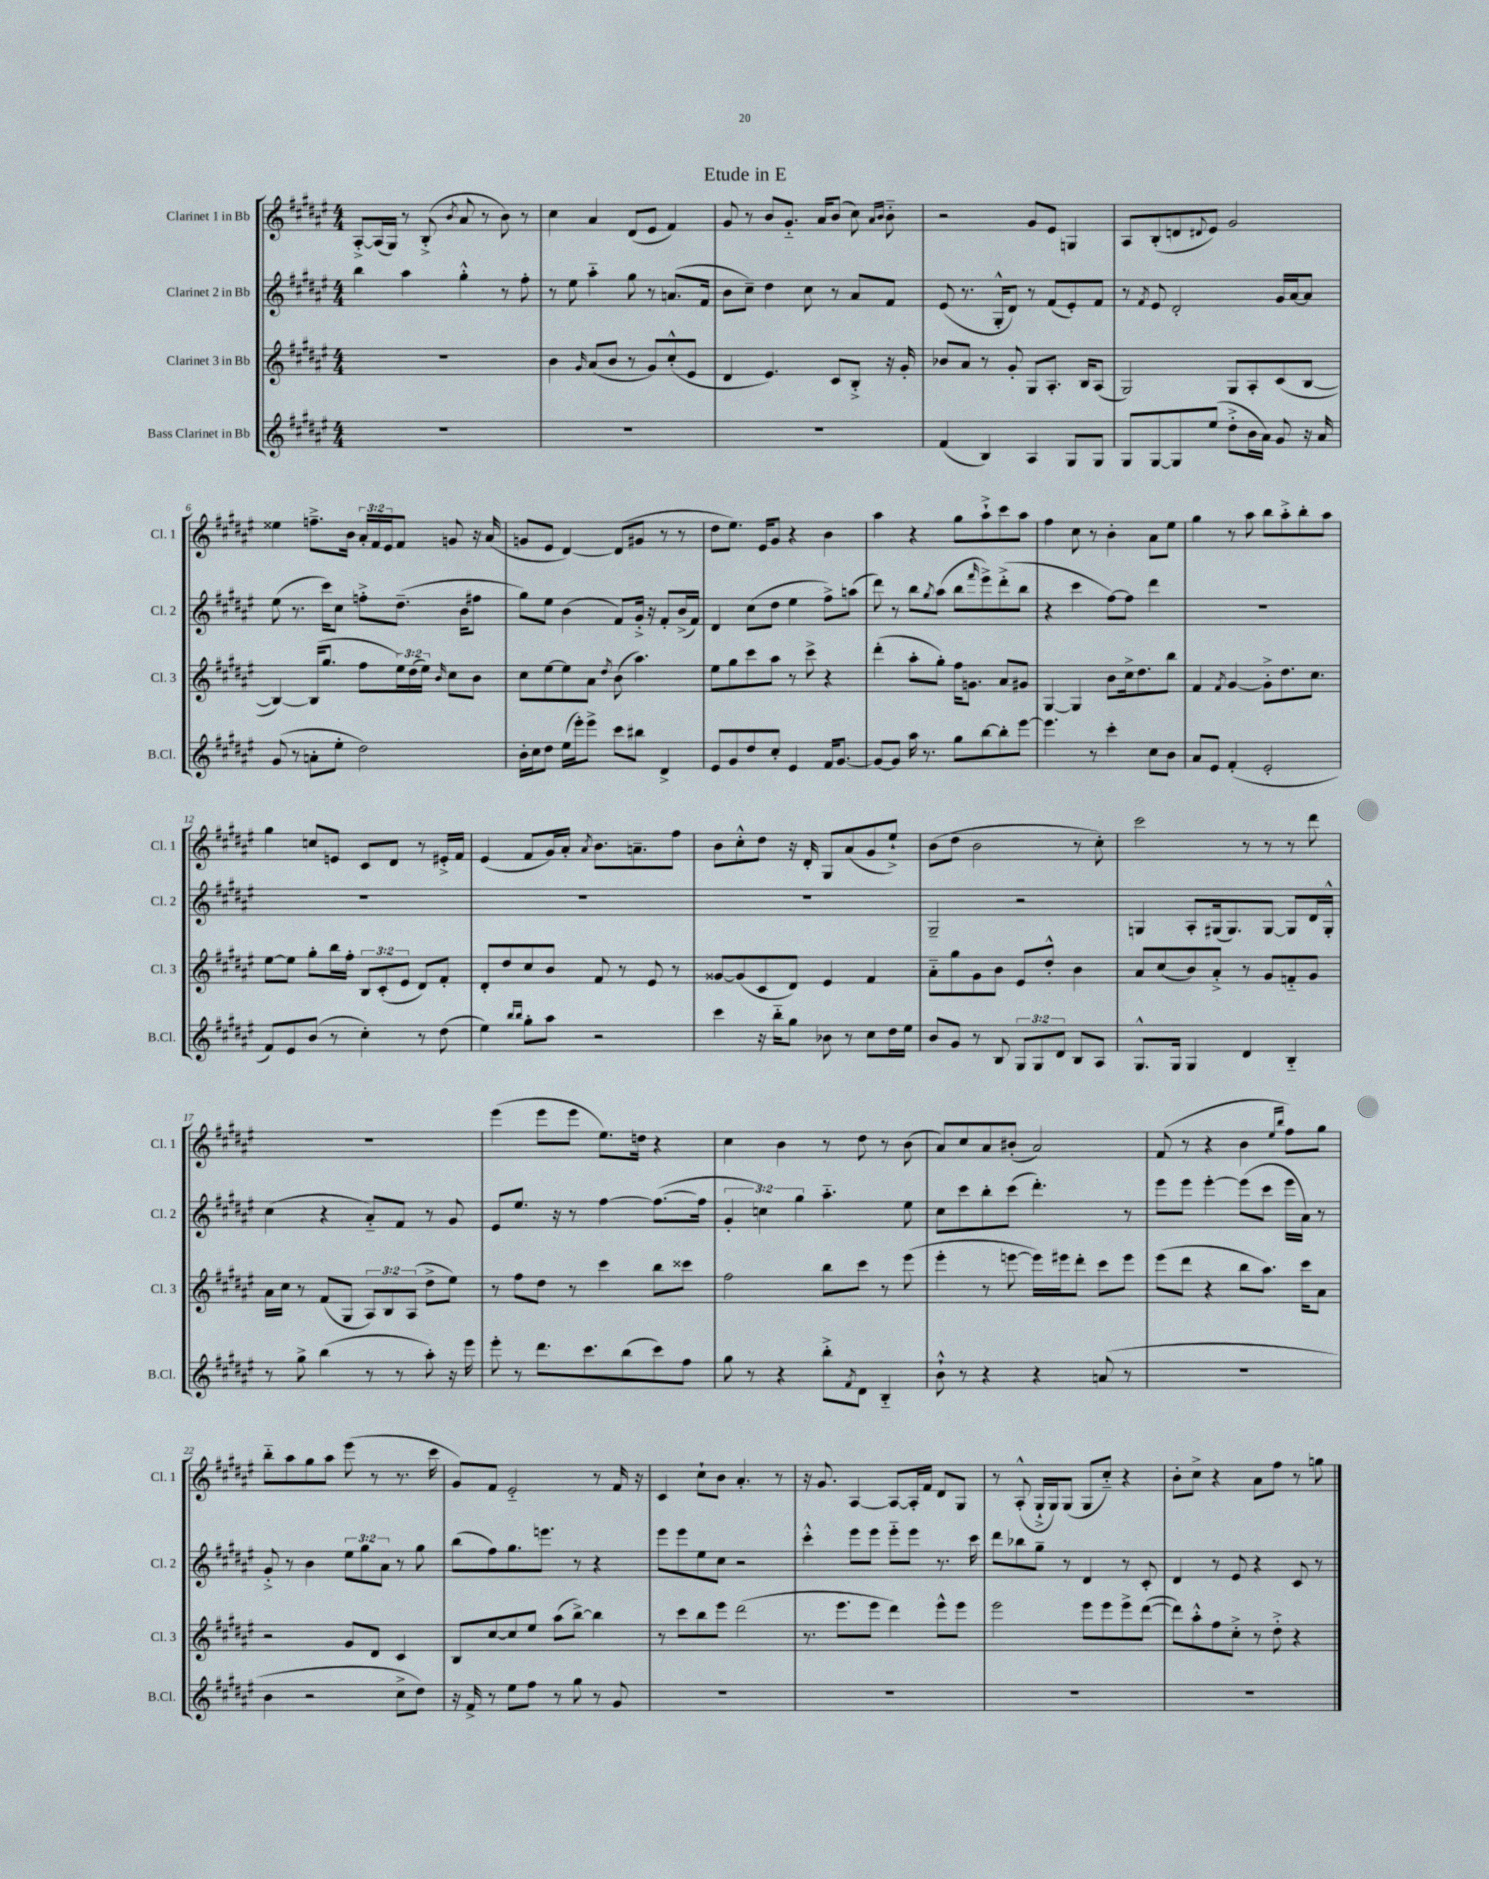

**kern	**kern	**kern	**kern
*part4	*part3	*part2	*part1
*staff4	*staff3	*staff2	*staff1
*I"Bass Clarinet in Bb	*I"Clarinet 3 in Bb	*I"Clarinet 2 in Bb	*I"Clarinet 1 in Bb
*I'B.Cl.	*I'Cl. 3	*I'Cl. 2	*I'Cl. 1
*clefG2	*clefG2	*clefG2	*clefG2
*k[f#c#g#d#a#e#]	*k[f#c#g#d#a#e#]	*k[f#c#g#d#a#e#]	*k[f#c#g#d#a#e#]
*M4/4	*M4/4	*M4/4	*M4/4
=1	=1	=1	=1
1r	1r	4bb\	[8A#'^/L
.	.	.	(16A#/L]
.	.	.	16G#/JJ)
.	.	4aa#\	8r
.	.	.	(8B'^/
.	.	.	8qb/
.	.	4gg#'^^\	8a#/
.	.	.	8r
.	.	8r	8b\)
.	.	8ff#'\	8r
=2	=2	=2	=2
1r	4b\	8r	4cc#\
.	.	8ee#\	.
.	16qqg#/	.	.
.	(8a#/L	4aa#\	4a#/
.	8b/J	.	.
.	8r	8gg#\	(8d#/L
.	8g#/L)	8r	8e#/J
.	(8cc#'^^/	(8.an/L	4f#/)
.	8e#/J	.	.
.	.	16f#/Jk	.
=3	=3	=3	=3
1r	4d#/	8b\L	8g#/
.	.	8cc#~\J)	8r
.	4.e#/)	4dd#\	8b/L
.	.	.	8.g#/J
.	.	8cc#\	.
.	.	.	16a#/KL
.	8c#/L	8r	(8b/J
.	8B'^/J	8a#/L	8cc#\)
.	.	.	16qqa#/LL
.	.	.	16qqb/JJ
.	16r	8f#/J	8b\
.	16g#'/	.	.
=4	=4	=4	=4
(4f#/	8b-X/L	(8e#/	2r
.	8a#/J	8.r	.
4B/)	8r	.	.
.	.	16G#'^^/KL	.
.	8g#'/	8d#/J)	.
4A#/	8G#/L	8r	8g#/L
.	8.A#'/J	(8f#/L	8e#/J
8G#/L	.	8e#'/)	4Gn/
.	16B/KL	.	.
8G#/J	(8A#/J	8f#/J	.
=5	=5	=5	=5
8G#/L	2G#/)	8r	8A#/L
.	.	8qf#/	.
[8G#/	.	8e#/	(8B'/
8G#/]	.	2d#'/	8dn/
.	.	.	8qqd#X/
(8ee#/J	.	.	8e#/J)
8dd#'^\L	8G#/L	.	2g#/
16b\L	8A#'/	.	.
16a#\JJ)	.	.	.
8g#/	(8c#/	16g#/LL	.
.	.	[16a#/J	.
16r	[8B/J	8a#/J]	.
16a#/	.	.	.
!!LO:LB:g=z
=6	=6	=6	=6
(8g#/	4B/_)	(8ee#\	4ee##X\
8r	.	8.r	.
8an'\L	(16B/KL]	.	8.ffn~^\L
.	8.gg#/J	16ccc#\KL)	.
8ee#'\J	.	8cc#\J	.
.	.	.	16b\Jk
2dd#\)	8ff#\L	8ffn'^\L	24a#'/LL
.	.	.	24f#/
.	.	.	24e#/J
.	24ee#\L)	(8.dd#~\J	8f#/J
.	(24dd#\	.	.
.	24ee#\JJ)	.	.
.	16qqb/	.	.
.	8cc#\L	.	8gn/
.	.	16b\KL	.
.	8b\J	8ff#X\J	16r
.	.	.	(16a#/
=7	=7	=7	=7
16b'\LL	8cc#\L	8gg#\L)	8gn/L
16cc#\J	.	.	.
8dd#\J	[8ee#\	8ee#\J	8e#/J
(16ee#\LL	8ee#\]	(4b\	[4d#/)
16eee#'\J)	.	.	.
8eee#^\J	8a#\J	.	.
.	8qdd#/	.	.
8ccc#\L	(8b\	8f#/L)	(8d#/L]
8bb#X\J	4.aa#\)	16g#'^/Jk	8g#X/J
.	.	16r	.
4d#^/	.	8f#'/L	8r
.	.	(16b^/L	8r
.	.	16f#/JJ)	.
=8	=8	=8	=8
8e#/L	8ee#\L	4d#/	8dd#\L
8g#/	8gg#\	.	8.ee#\J)
8dd#/	8ccc#\	(8cc#\L	.
.	.	.	16e#/KL
8cc#'/J	8aa#\J	8dd#\J	8g#/J
4e#/	8r	4ee#\	4r
.	8ccc#^\	.	.
16f#/KL	4r	8ff#^\L)	4b\
[8.g#/J	.	.	.
.	.	(8aan\J	.
=9	=9	=9	=9
8g#/L_	(4ddd#'\	8ddd#\)	4aa#\
8g#/J]	.	8r	.
16aa#\	8aa#'\L	8bb\L	4r
8.r	.	.	.
.	.	8qgg#/	.
.	8gg#'\J)	(8aa#\J	.
8gg#\L	16ff#\KL	8bb\L	8gg#\L
.	8.gn\J	.	.
.	.	16qqfff#/	.
[8bb\	.	8eee#^\)	8aa#`^\
8bb'\]	8a#/L	(8ddd#'^\	8ccc#\
[8eee#\J	8g#X/J	8bb\J	8aa#\J
=10	=10	=10	=10
4.eee#\]	[4G#/	4r	4ff#\
.	4G#/]	4ccc#\	8cc#\
8r	.	.	8r
4ccc#'\	8b\L	[8ff#\L)	4b'\
.	16cc#^\k	8ff#\J]	.
.	8.dd#\	.	.
8cc#\L	.	4ddd#\	8a#\L
8b\J	8bb\J	.	8ee#\J
=11	=11	=11	=11
8a#/L	4f#/	1r	4gg#\
8e#/J	.	.	.
.	8qf#/	.	.
(4f#'/	[4g#/	.	8r
.	.	.	8aa#\
2e#'/	8g#'^\L]	.	8bb\L
.	8.dd#\	.	8aa#'^\
.	.	.	8bb'\
.	8.cc#\J	.	.
.	.	.	8aa#\J
!!LO:LB:g=z
=12	=12	=12	=12
8f#/L)	[8ee#\L	1r	4gg#\
8e#/	8ee#\J]	.	.
(8b/J	8gg#'\L	.	8ccn/L
8r	16bb\L	.	8en/J
.	16ff#'\JJ	.	.
4cc#'\)	12B/L	.	8c#/L
.	(12c#'/	.	.
.	.	.	8d#/J
.	12e#/J	.	.
8r	8d#/L)	.	8r
(8dd#\	8f#'/J	.	16e#X'^/LL
.	.	.	16f#/JJ
=13	=13	=13	=13
4ee#\)	8d#'/L	1r	(4e#/
.	8dd#/	.	.
16qqbb/LL	.	.	.
16qqbb/JJ	.	.	.
8gg#'\L	8cc#/	.	8f#/L
8aa#\J	8b/J	.	16g#/L)
.	.	.	16a#'/JJ
.	.	.	8qa#/
2r	8f#/	.	8.b\L
.	8r	.	.
.	.	.	8.an~\
.	8e#/	.	.
.	8r	.	8ff#\J
=14	=14	=14	=14
4ccc#\	[8g##X/L	1r	8b\L
.	(8g##/]	.	8cc#'^^\
16r	8c#/	.	8dd#\J
16bb\KL	.	.	.
8gg#\J	8d#/J)	.	16r
.	.	.	16d#'/
8b-X\	4e#/	.	8G#/L
8r	.	.	(8a#/
8cc#\L	4f#/	.	8g#/
16dd#\L	.	.	8ee#`^/J)
16ee#\JJ	.	.	.
=15	=15	=15	=15
8b/L	8a#\L	2G#~/	(8b\L
8g#/J	8gg#\	.	8dd#\J
8r	8g#\	.	2b\
8B/	8b\J	.	.
12G#/L	8e#/L	2r	.
12G#/	.	.	.
.	8dd#'^^/J	.	.
12d#/J	.	.	.
8B/L	4b\	.	8r
8A#/J	.	.	8cc#'\)
=16	=16	=16	=16
8.G#^^/L	8a#/L	4Gn/	2ccc#\
.	(8cc#/	.	.
16G#/Jk	.	.	.
4G#/	8b/)	8A#'/L	.
.	8a#'^/J	(16G#X/k	.
.	.	8.G#/)	.
4d#/	8r	.	8r
.	8g#/L	[8G#/J	8r
4B/	8fn/	8G#/L]	8r
.	8g#/J	16d#/L	8ddd#\
.	.	16G#'^^/JJ	.
!!LO:LB:g=z
=17	=17	=17	=17
8r	16a#\LL	(4cc#\	1r
.	16cc#\JJ	.	.
8gg#^\	8r	.	.
(4bb\	(8f#/L	4r	.
.	8G#/J	.	.
8r	12A#/L)	8a#/L)	.
.	12B/	.	.
8r	.	8f#/J	.
.	(12A#/J	.	.
8aa#'\)	8dd#^\L	8r	.
16r	8ee#\J)	8g#/	.
16eee#\	.	.	.
=18	=18	=18	=18
8eee#'\	8r	8e#/L	(4eee#\
8r	8ff#\L	8.ee#/J	.
8.ddd#\L	8dd#\J	.	8eee#\L
.	.	16r	.
.	8r	8r	8eee#\J
8.ccc#\	.	.	.
.	4ccc#\	[4ff#\	8.ee#\L)
(8bb\	.	.	.
.	.	.	16ddn\Jk
8ccc#\)	8bb\L	(8.ff#\L_	4r
8ff#\J	8ccc##X\J	.	.
.	.	16ff#\Jk]	.
=19	=19	=19	=19
8gg#\	2ff#\	6g#'/	4cc#\
8r	.	.	.
.	.	6ccn\)	.
4r	.	.	4b\
.	.	6gg#\	.
8bb'^\L	8bb\L	4.aa#\	8r
8qf#/	.	.	.
8d#\J	8ccc#\J	.	8dd#\
4B/	8r	.	8r
.	(8eee#\	8ee#\	(8b\
=20	=20	=20	=20
8b`^^\	4eee#'\	8cc#\L	8a#/L)
8r	.	8ccc#\	8cc#/
4r	8r	8bb'\	8a#/
.	[8eeen\	(8ccc#\J	(8b#X'/J
4r	16eee\LL])	4.ddd#'\)	2a#/)
.	16eee#X\J	.	.
.	8ddd#'\J	.	.
(8an/	8ccc#\L	.	.
8r	8eee#\J	8r	.
=21	=21	=21	=21
1r	(8eee#\L	8eee#\L	(8f#/
.	8ddd#\J	8eee#\J	8r
.	4r	[4eee#'\	4r
.	8bb\L	(8eee#\L]	4b\
.	8.aa#\J)	8ccc#\J	.
.	.	.	16qqee#/LL
.	.	.	16qqbb/JJ
.	.	16eee#\LL	8ff#\L)
.	16ccc#\KL	16a#\JJ)	.
.	8a#\J	8r	8gg#\J
!!LO:LB:g=z
=22	=22	=22	=22
4b\	2r	8g#'^/	8bb\L
.	.	8r	8aa#\
2r	.	4b\	8gg#\
.	.	.	8aa#\J
.	8g#/L	12ee#\L	(8eee#\
.	.	12gg#\	.
.	8d#/J	.	8r
.	.	12a#\J	.
8cc#^\L	4c#/	8r	8.r
8dd#\J)	.	8gg#\	.
.	.	.	16ccc#\
=23	=23	=23	=23
16r	8B/L	(8bb\L	8g#/L)
16f#^/	.	.	.
8r	[8cc#/	8ff#\)	8f#/J
8ee#\L	8cc#/]	8.gg#\	2e#/
8ff#\J	8ee#/J	.	.
.	.	8.eeen\J	.
8r	(8aa#\L	.	.
8gg#\	[8bb^\J)	8r	.
8r	4bb\]	4r	8r
8g#/	.	.	16f#/
.	.	.	16r
=24	=24	=24	=24
1r	8r	8eee#\L	4c#/
.	8ccc#\L	8eee#\	.
.	8bb\	8ee#\	8cc#`\L
.	8eee#\J	8cc#\J	8b\J
.	(2ddd#\	2r	4.a#'/
.	.	.	8r
=25	=25	=25	=25
1r	8.r	4ccc#'^^\	16r
.	.	.	8.g#/
.	8.eee#\L	.	.
.	.	8eee#\L	[4A#/
.	8eee#\J	8eee#\J	.
.	4ddd#\)	8eee#\L	8A#/L_
.	.	8eee#\J	16A#'/L]
.	.	.	16f#/JJ
.	8eee#^^\L	8.r	8d#/L
.	8eee#\J	.	8G#/J
.	.	16ccc#\	.
=26	=26	=26	=26
1r	2eee#\	8ddd#\L	8r
.	.	8bb-X\	(8A#'^^/
.	.	8gg#~\J	16G#`^/LL
.	.	.	16G#/J)
.	.	8r	(8G#/J
.	8eee#\L	4d#/	8G#/L
.	8eee#\	.	8cc#/J)
.	8eee#^\	8r	4r
.	([8ddd#\J	8c#'/	.
=27	=27	=27	=27
1r	8ddd#\L])	4d#/	8b'\L
.	8aa#'^^\	.	8cc#^\J
.	8ff#\	8r	4r
.	8cc#'^\J	8e#/	.
.	8r	4r	8a#\L
.	8dd#'^\	.	8ff#\J
.	4r	8c#/	8r
.	.	8r	8ggn\
==	==	==	==
*-	*-	*-	*-
